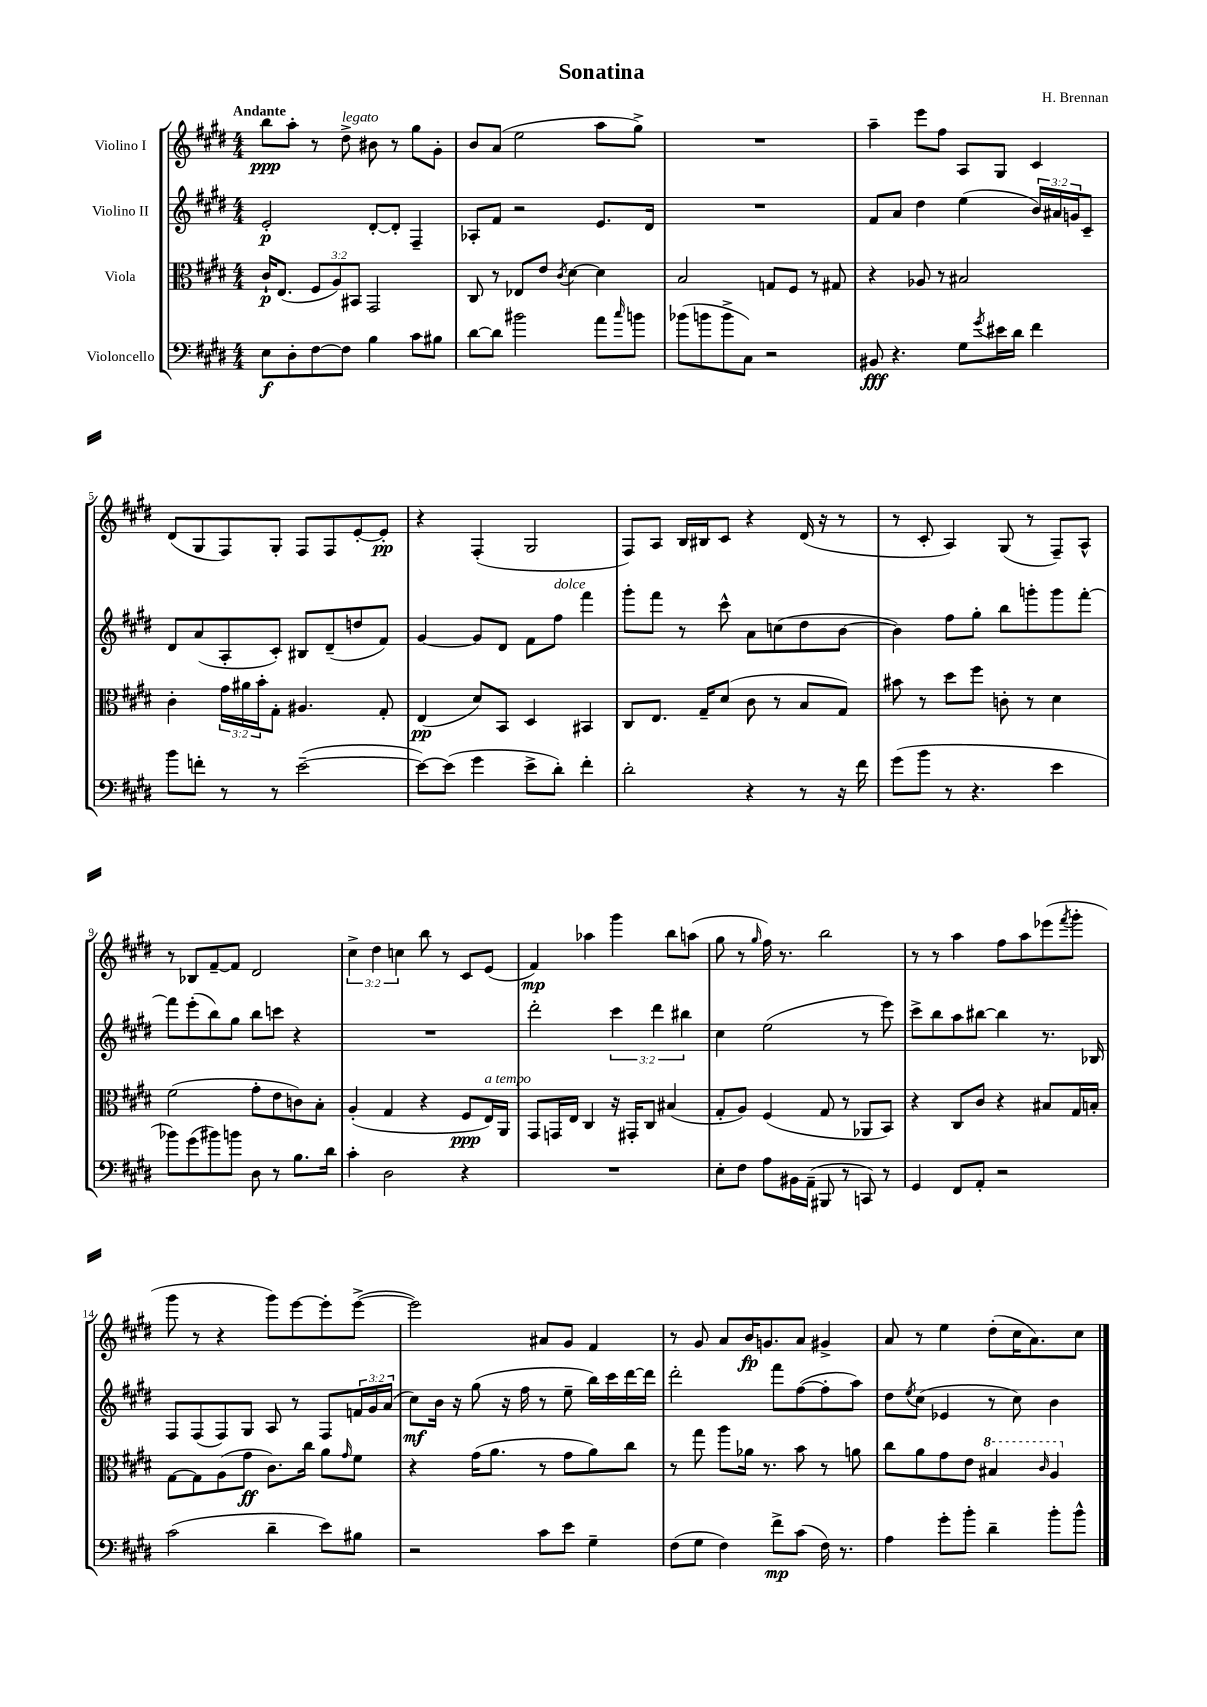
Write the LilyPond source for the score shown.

\header { title = "Sonatina" composer = "H. Brennan" }
<<
\new StaffGroup <<
\new Staff = "s0" \with { instrumentName = "Violino I" } {
    \clef treble \key e \major \numericTimeSignature \time 4/4 \override Staff.TupletNumber.text = #tuplet-number::calc-fraction-text \tempo "Andante"
    b''8\ppp a''8-. r8 dis''8->^\markup { \italic "legato" } bis'8 r8 gis''8 gis'8-. |
    b'8 a'8( e''2 a''8 gis''8->) |
    R1 |
    a''4-- e'''8 fis''8 a8 gis8 cis'4 |
    dis'8( gis8 fis8) gis8-. fis8 fis8 e'8~-. e'8-.\pp |
    r4 fis4-.( gis2 |
    fis8) a8 b16 bis16 cis'8 r4 dis'16( r16 r8 |
    r8 cis'8-. a4) gis8( r8 fis8--) a8-^ |
    r8 bes8 fis'8~-- fis'8 dis'2 |
    \tuplet 3/2 { cis''4-> dis''4 c''4 } b''8 r8 cis'8 e'8( |
    fis'4\mp) aes''4 gis'''4 b''8 a''8( |
    gis''8 r8 \grace { gis''16 } fis''16) r8. b''2 |
    r8 r8 a''4 fis''8 a''8 ees'''8( \acciaccatura { fis'''8 } gis'''8-. |
    gis'''8 r8 r4 gis'''8) e'''8~ e'''8-. e'''8~->( |
    e'''2) ais'8 gis'8 fis'4 |
    r8 gis'8 a'8 b'16\fp g'8. a'8 gis'4-> |
    a'8 r8 e''4 dis''8-.( cis''16 a'8.) cis''8 \bar "|." |
}
\new Staff = "s1" \with { instrumentName = "Violino II" } {
    \clef treble \key e \major \numericTimeSignature \time 4/4 \override Staff.TupletNumber.text = #tuplet-number::calc-fraction-text
    e'2-.\p dis'8~-. dis'8-. fis4-- |
    aes8-. fis'8 r2 e'8. dis'16 |
    R1 |
    fis'8 a'8 dis''4 e''4( \tuplet 3/2 { b'16) ais'16 g'16 } cis'8-- |
    dis'8 a'8( a8-. cis'8-.) bis8 dis'8--( d''8 fis'8) |
    gis'4~ gis'8 dis'8 fis'8 fis''8^\markup { \italic "dolce" } fis'''4 |
    gis'''8-. fis'''8 r8 cis'''8-^ a'8 c''8( dis''8 b'8~ |
    b'4) fis''8 gis''8-. b''8 g'''8-. g'''8 fis'''8~-. |
    fis'''8 e'''8-.( b''8) gis''8 b''8 c'''8 r4 |
    R1 |
    dis'''2-. \tuplet 3/2 { cis'''4 dis'''4 bis''4 } |
    cis''4 e''2( r8 e'''8) |
    cis'''8-> b''8 a''8 bis''8~ bis''4 r8. bes16 |
    fis8 fis8( fis8) gis8 a8 r8 fis8 \tuplet 3/2 { f'16 gis'16 a'16( } |
    cis''8\mf) b'16 r16 gis''8( r16 fis''16 r8 e''8-- b''16) cis'''16 dis'''16~ dis'''16 |
    dis'''2-. fis'''8 fis''8~( fis''8-. a''8) |
    dis''8 \acciaccatura { e''8 } cis''8( ees'4 r8 cis''8) b'4 \bar "|." |
}
\new Staff = "s2" \with { instrumentName = "Viola" } {
    \clef alto \key e \major \numericTimeSignature \time 4/4 \override Staff.TupletNumber.text = #tuplet-number::calc-fraction-text
    cis'16-!\p e8.( \tuplet 3/2 { fis8 a8) bis,8 } gis,2 |
    cis8 r8 ees8 e'8 \acciaccatura { cis'8 } dis'4~ dis'4 |
    b2 g8 fis8 r8 gis8 |
    r4 aes8 r8 bis2 |
    cis'4-. \tuplet 3/2 { gis'16 ais'16 b'16-. } gis8-. ais4. gis8-. |
    e4\pp( dis'8) b,8 dis4 bis,4 |
    cis8 e8. gis16-- dis'8( cis'8 r8 b8 gis8) |
    bis'8 r8 dis''8 fis''8 c'8-. r8 dis'4 |
    fis'2( gis'8-. e'8 c'8) b8-. |
    a4-.( gis4 r4 fis8\ppp e16^\markup { \italic "a tempo" }) a,16 |
    gis,8 g,16 e16 cis4 r16 gis,16-. cis8 bis4( |
    gis8-. a8) fis4( gis8 r8 aes,8 b,8) |
    r4 cis8 cis'8 r4 bis8 gis16 b16-. |
    gis8~ gis8 a8( gis'8\ff cis'8.) cis''16 a'8 \grace { gis'16 } fis'8 |
    r4 gis'16( a'8. r8 gis'8 a'8) cis''8 |
    r8 gis''8 a''8 aes'16 r8. b'8 r8 a'8 |
    cis''8 a'8 gis'8 e'8 \ottava #1 bis'4 \grace { cis''16 } a'4 \ottava #0 \bar "|." |
}
\new Staff = "s3" \with { instrumentName = "Violoncello" } {
    \clef bass \key e \major \numericTimeSignature \time 4/4
    e8\f dis8-. fis8~ fis8 b4 cis'8 bis8 |
    dis'8~ dis'8 bis'2 a'8 \grace { cis''16 } b'8 |
    bes'8( b'8 b'8-> cis8) r2 |
    bis,8\fff r4. gis8 \acciaccatura { gis'8 } eis'16 dis'16 fis'4 |
    b'8 f'8-. r8 r8 e'2~--( |
    e'8~) e'8( gis'4 e'8-> dis'8-.) fis'4-. |
    dis'2-. r4 r8 r16 fis'16 |
    gis'8( b'8 r8 r4. e'4 |
    bes'8) gis'8( bis'8) b'8 dis8 r8 b8. dis'16 |
    cis'4-. dis2 r4 |
    R1 |
    e8-. fis8 a8 bis,16 a,16--( bis,,8 r8 c,8) r8 |
    gis,4 fis,8 a,8-. r2 |
    cis'2( dis'4-- e'8) bis8 |
    r2 cis'8 e'8 gis4-- |
    fis8( gis8 fis4) fis'8->\mp cis'8( fis16) r8. |
    a4 gis'8-. b'8-. dis'4-- b'8-. b'8-^ \bar "|." |
}
>>
>>
